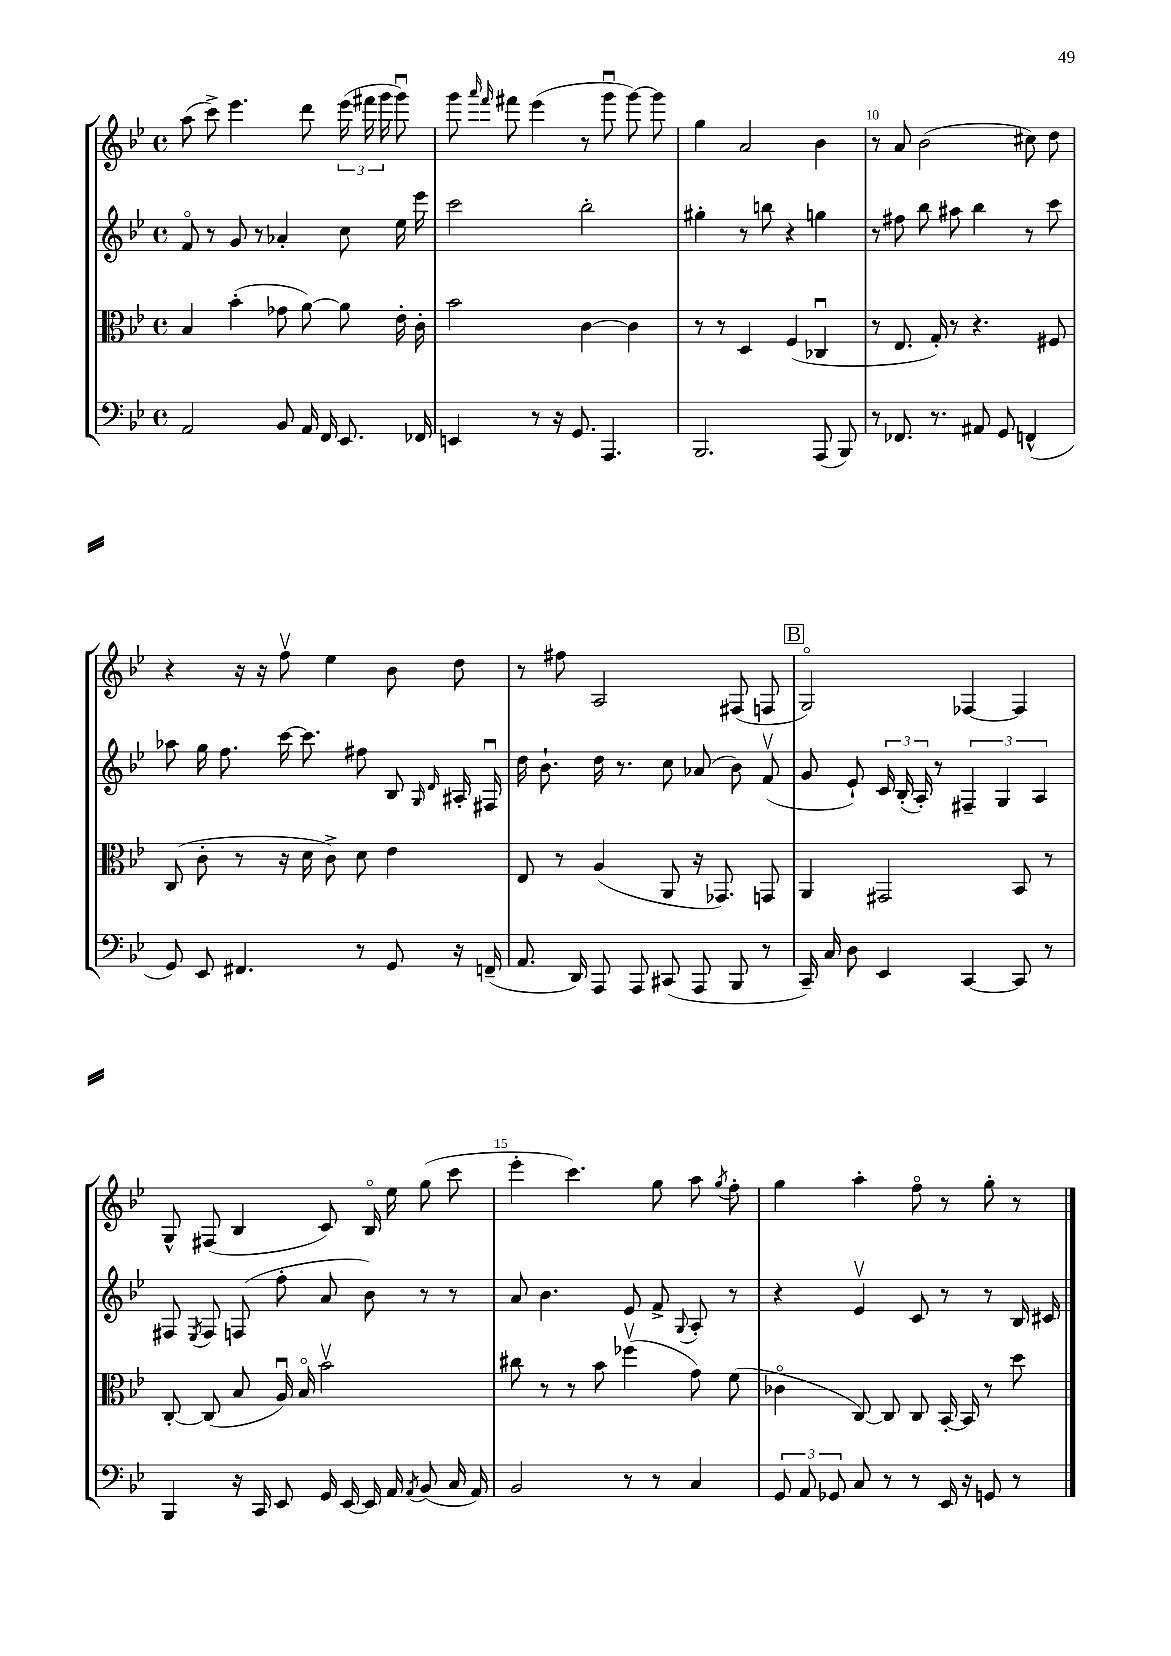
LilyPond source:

<<
\new StaffGroup <<
\new Staff = "s0" {
    \clef treble \key bes \major \defaultTimeSignature \time 4/4
    \autoBeamOff a''8( c'''8->) ees'''4. d'''8 \tuplet 3/2 { ees'''16( fis'''16 g'''16 } g'''8\downbow) |
    g'''8 \grace { a'''16 f'''16 } fis'''8 ees'''4( r8 g'''8\downbow g'''8~) g'''8 |
    g''4 a'2 bes'4 |
    r8 a'8 bes'2( cis''8) d''8 |
    r4 r16 r16 f''8\upbow ees''4 bes'8 d''8 |
    r8 fis''8 a2 fis8( f8 |
    \mark \markup { \box "B" } g2\flageolet) fes4~ fes4 |
    g8-^ fis8( bes4 c'8) bes16\flageolet ees''16 g''8( c'''8 |
    ees'''4-. c'''4.) g''8 a''8 \acciaccatura { g''8 } f''8-. |
    g''4 a''4-. f''8\flageolet r8 g''8-. r8 \bar "|." |
}
\new Staff = "s1" {
    \clef treble \key bes \major \defaultTimeSignature \time 4/4
    \autoBeamOff f'8\flageolet r8 g'8 r8 aes'4-. c''8 ees''16 ees'''16 |
    c'''2 bes''2-. |
    gis''4-. r8 b''8 r4 g''4 |
    r8 fis''8 bes''8 ais''8 bes''4 r8 c'''8 |
    aes''8 g''16 f''8. c'''16~ c'''8. fis''8 bes8 \grace { g16 d'16 } ais16-. fis16\downbow |
    d''16 bes'8.-! d''16 r8. c''8 aes'8( bes'8) f'8\upbow( |
    \mark \markup { \box "B" } g'8 ees'8-!) \tuplet 3/2 { c'16 bes16-.( a16-.) } r8 \tuplet 3/2 { fis4-- g4 a4 } |
    fis8 \acciaccatura { ees8 } fis8 f8( f''8-. a'8 bes'8) r8 r8 |
    a'8 bes'4. ees'8 f'8-> \appoggiatura { g8 } a8-. r8 |
    r4 ees'4\upbow c'8 r8 r8 bes16 cis'16 \bar "|." |
}
\new Staff = "s2" {
    \clef alto \key bes \major \defaultTimeSignature \time 4/4
    \autoBeamOff bes4 bes'4-.( ges'8 a'8~) a'8 ees'16-. c'16-. |
    bes'2 c'4~ c'4 |
    r8 r8 d4 f4( ces4\downbow |
    r8 ees8. g16-.) r8 r4. fis8 |
    c8( c'8-. r8 r16 d'16 c'8->) d'8 ees'4 |
    ees8 r8 a4( a,8 r16 ges,8.) g,8 |
    \mark \markup { \box "B" } a,4 gis,2 bes,8 r8 |
    c8~-. c8( bes8 a16\downbow) bes16\flageolet bes'2\upbow |
    cis''8 r8 r8 bes'8 fes''4\upbow( g'8) f'8( |
    ces'4\flageolet c8~) c8 c8 bes,16~-. bes,16 r8 d''8 \bar "|." |
}
\new Staff = "s3" {
    \clef bass \key bes \major \defaultTimeSignature \time 4/4
    \autoBeamOff a,2 bes,8 a,16 f,16 ees,8. fes,16 |
    e,4 r8 r16 g,8. a,,4. |
    bes,,2. a,,8( bes,,8) |
    r8 fes,8. r8. ais,8 g,8 f,4-^( |
    g,8) ees,8 fis,4. r8 g,8 r16 f,16--( |
    a,8. d,16) a,,8 a,,8 cis,8( a,,8 bes,,8 r8 |
    \mark \markup { \box "B" } c,16--) c16 d8 ees,4 c,4~ c,8 r8 |
    bes,,4 r16 c,16 ees,8 g,16 ees,16~ ees,16 a,16 \acciaccatura { a,8 } bes,8( c16 a,16) |
    bes,2 r8 r8 c4 |
    \tuplet 3/2 { g,8 a,8 ges,8 } c8 r8 r8 ees,16 r16 g,8 r8 \bar "|." |
}
>>
>>
\layout { \context { \Score currentBarNumber = #7 \override BarNumber.break-visibility = ##(#f #t #t) barNumberVisibility = #(every-nth-bar-number-visible 5) } }
